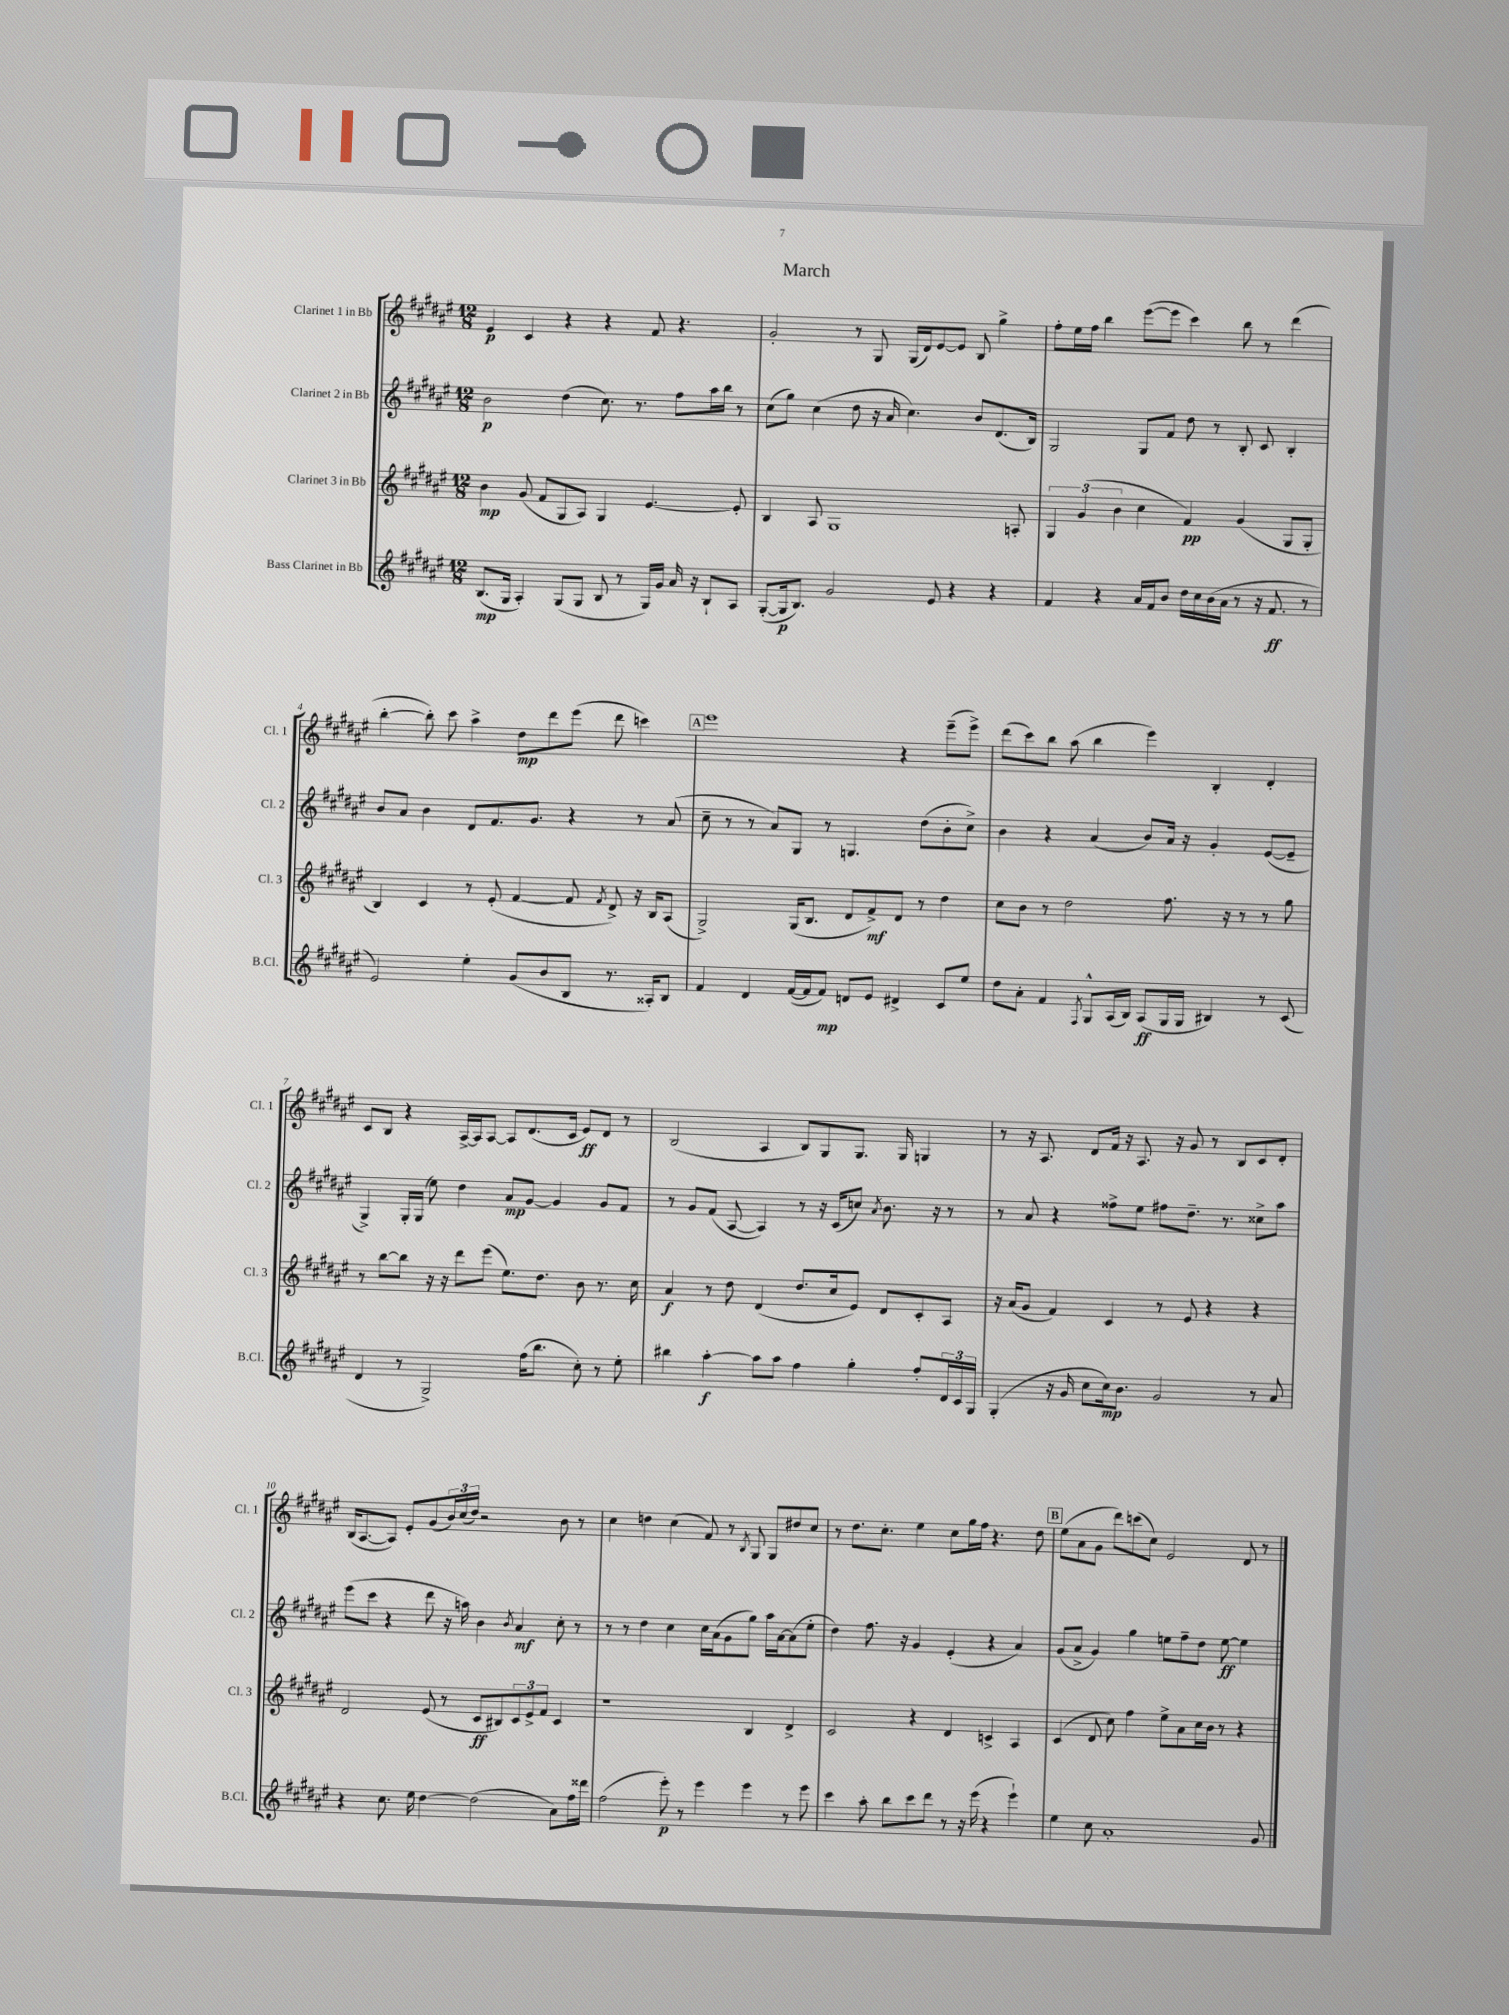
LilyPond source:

\header { title = "March" }
<<
\new StaffGroup <<
\new Staff = "s0" \with { instrumentName = "Clarinet 1 in Bb" shortInstrumentName = "Cl. 1" } {
    \clef treble \key fis \major \numericTimeSignature \time 12/8
    eis'4\p cis'4 r4 r4 fis'8 r4. |
    gis'2-. r8 gis8 gis16( dis'16) eis'8~ eis'8 b8 gis''4-> |
    fis''8-. eis''16 fis''16 b''4 eis'''8~( eis'''8 cis'''4) b''8 r8 dis'''4( |
    b''4~-. b''8-.) cis'''8 ais''4-> dis''8\mp dis'''8 eis'''8( dis'''8 c'''4) |
    \mark \markup { \box "A" } eis'''1 r4 eis'''8--( eis'''8->) |
    dis'''8( cis'''8) b''8 ais''8( b''4 eis'''4) b4-. dis'4-. |
    cis'8 b8 r4 ais16~-> ais16 ais8~ ais8 dis'8.( cis'16 eis'8\ff) dis'8 r8 |
    b2( ais4 b8) gis8 gis8. gis16 g4 |
    r8 r16 ais8. dis'8 fis'16 r16 ais8. r16 gis'8 r8 b8 cis'8 dis'8-. |
    b16( ais8.~ ais8) eis'8-. gis'8( \tuplet 3/2 { b'16) cis''16( dis''16) } r2 b'8 r8 |
    cis''4 d''4 cis''4( fis'8) r8 \acciaccatura { b8 } gis8 gis8 dis''8 cis''8 |
    r8 dis''8. cis''8.-. eis''4 cis''8 gis''16 fis''16 r4. dis''8 |
    \mark \markup { \box "B" } eis''8( ais'8 gis'8 dis'''8) c'''8( cis''8) eis'2 dis'8 r8 \bar "|." |
}
\new Staff = "s1" \with { instrumentName = "Clarinet 2 in Bb" shortInstrumentName = "Cl. 2" } {
    \clef treble \key fis \major \numericTimeSignature \time 12/8
    b'2\p dis''4( cis''8.) r8. fis''8 ais''16 b''16 r8 |
    cis''8( gis''8) cis''4( dis''8 r16 ais'16 cis''4.) b'8 dis'8.( b16) |
    gis2 gis8 fis'8 dis''8 r8 b8-. cis'8 b4-. |
    b'8 ais'8 b'4 dis'8 fis'8. gis'8. r4 r8 ais'8( |
    \mark \markup { \box "A" } cis''8-- r8 r8 ais'8) gis8 r8 g4. dis''8( b'8-. cis''8->) |
    b'4 r4 ais'4( b'8) ais'16 r16 gis'4-. eis'8~( eis'8-- |
    gis4->) gis16-. gis16( eis''8) dis''4 ais'8\mp gis'8~ gis'4 gis'8 fis'8 |
    r8 gis'8 fis'8( ais8~ ais4) r8 r16 cis'16( c''8) \acciaccatura { ais'8 } b'8. r16 r8 |
    r8 ais'8 r4 fisis''8-> eis''8 fis''8 dis''8.-- r8. cisis''8-> ais''8 |
    eis'''8( cis'''8 r4 dis'''8 r16 a''16) b'4 \acciaccatura { b'8 } ais'4\mf cis''8-. r8 |
    r8 r8 dis''4 cis''4 cis''16 ais'16( gis'8 gis''8) ais''16 ais'16~ ais'8( eis''8-. |
    dis''4) fis''8. r16 gis'4 eis'4-.( r4 ais'4) |
    \mark \markup { \box "B" } gis'8( ais'8-> gis'4) gis''4 e''8 fis''8-- dis''8 e''8~\ff e''4 \bar "|." |
}
\new Staff = "s2" \with { instrumentName = "Clarinet 3 in Bb" shortInstrumentName = "Cl. 3" } {
    \clef treble \key fis \major \numericTimeSignature \time 12/8
    b'4\mp gis'8( fis'8 gis8 ais8) gis4 eis'4.~ eis'8-. |
    b4 ais8 gis1 a8-. |
    \tuplet 3/2 { gis4 gis'4( b'4 } cis''4 fis'4\pp) gis'4( gis8 gis8-. |
    b4) cis'4 r8 eis'8-.( fis'4~ fis'8 \acciaccatura { fis'8 } dis'8->) r16 b16 ais8( |
    \mark \markup { \box "A" } gis2->) gis16( b8. dis'8 fis'8->\mf) dis'8 r8 dis''4 |
    cis''8 b'8 r8 dis''2 fis''8. r16 r8 r8 gis''8 |
    r8 b''8~ b''8 r16 r16 dis'''8 eis'''8( eis''8.) dis''8. b'8 r8. cis''16 |
    ais'4\f r8 dis''8 dis'4( dis''8. cis''16 eis'8) dis'8 cis'8-. ais8 |
    r16 ais'16( gis'8 fis'4) cis'4 r8 eis'8 r4 r4 |
    dis'2 eis'8( r8 cis'8\ff bis8) \tuplet 3/2 { cis'8 eis'8-> fis'8 } cis'4 |
    r1 b4 dis'4-> |
    cis'2 r4 dis'4 c'4-> ais4 |
    \mark \markup { \box "B" } cis'4( dis'8 cis''8) fis''4 eis''8-> ais'8 cis''16 b'16 r8 r4 \bar "|." |
}
\new Staff = "s3" \with { instrumentName = "Bass Clarinet in Bb" shortInstrumentName = "B.Cl." } {
    \clef treble \key fis \major \numericTimeSignature \time 12/8
    b8.\mp( gis16 ais4-.) gis8( gis8 b8 r8 gis16) gis'16 ais'16 r16 b8-! ais8 |
    gis8~-.( gis16\p b8.) gis'2 eis'8 r4 r4 |
    fis'4 r4 ais'16 fis'16 b'8 dis''16 cis''16 b'16( ais'16 r8 r16 fis'8.\ff r8 |
    eis'2) eis''4-. gis'8( b'8 b8 r8. aisis16-.) b8 |
    \mark \markup { \box "A" } fis'4 dis'4 fis'16~( fis'16 fis'8\mp) d'8 eis'8 dis'4-> cis'8 eis''8 |
    dis''8 ais'8-. fis'4 \acciaccatura { fis8 } gis8-^ ais16( b16) ais8\ff( gis16 gis16 bis4) r8 cis'8( |
    dis'4 r8 gis2->) fis''16( b''8. cis''8-.) r8 eis''8-. |
    bis''4 ais''4~-.\f ais''8 ais''8 fis''4 gis''4-. fis''8-. \tuplet 3/2 { dis'16 cis'16 gis16 } |
    gis4-.( r16 gis'16 cis''8 cis''16\mp) b'8. gis'2 r8 ais'8 |
    r4 cis''8. eis''16 dis''4~ dis''2( ais'8) fis''16 disis'''16 |
    fis''2( eis'''8-.\p) r8 eis'''4 eis'''4 r8 eis'''8 |
    cis'''4 ais''8-. b''8 cis'''8 dis'''8 r8 r16 eis'''16( r4 eis'''4-!) |
    \mark \markup { \box "B" } eis''4 cis''8 ais'1-. gis'8 \bar "|." |
}
>>
>>
